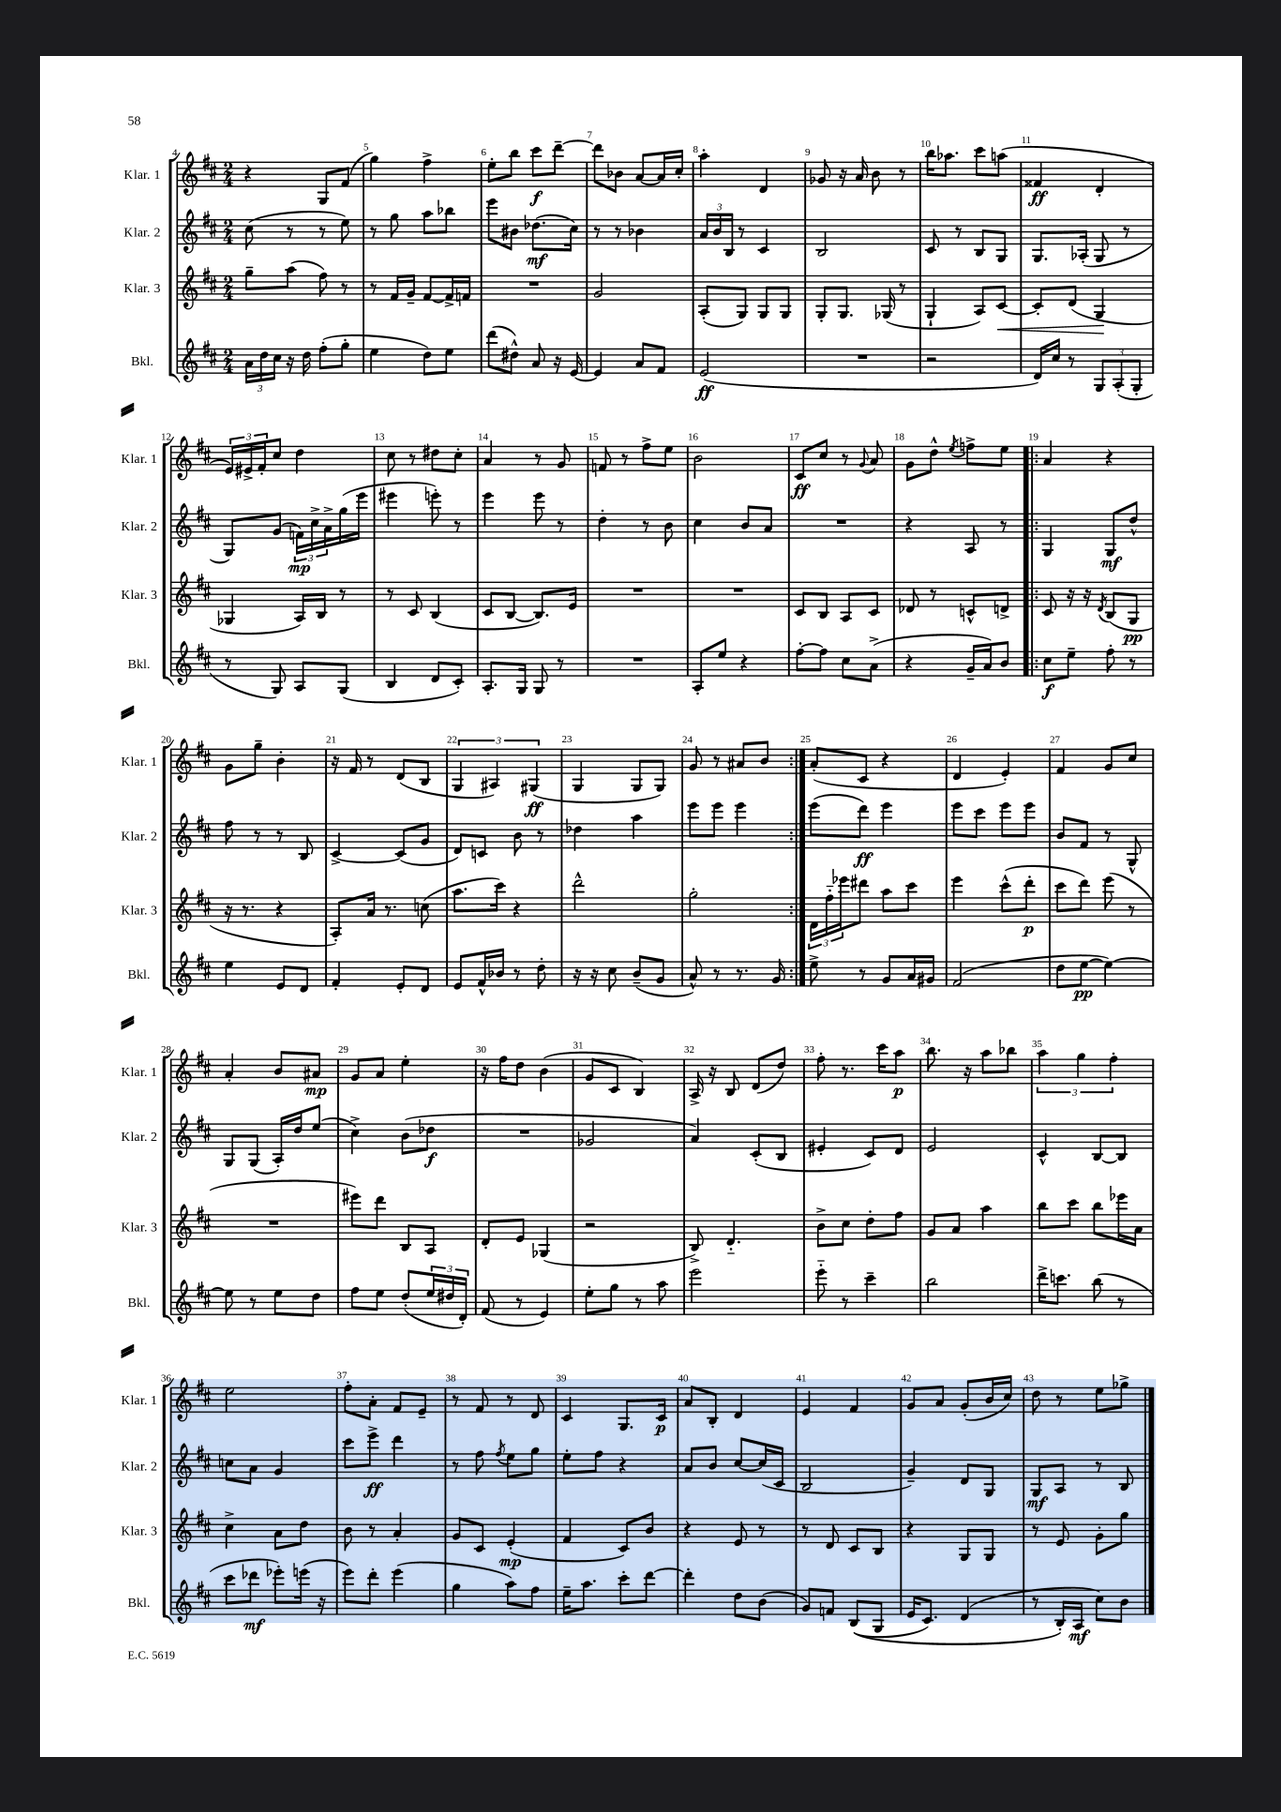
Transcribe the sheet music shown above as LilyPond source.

<<
\new StaffGroup <<
\new Staff = "s0" \with { instrumentName = "Klar. 1" shortInstrumentName = "Klar. 1" } {
    \clef treble \key d \major \numericTimeSignature \time 2/4
    r4 g8 fis'8( |
    g''4) fis''4-> |
    e''8-. b''8 cis'''8\f d'''8~-- |
    d'''8 bes'8 a'8~ a'16 cis''16-. |
    a''4-. d'4 |
    ges'8 r16 a'16 b'8 r8 |
    b''16 aes''8. cis'''8 a''8( |
    fisis'4\ff d'4-. |
    \tuplet 3/2 { e'16) eis'16-> fis'16-. } cis''8 d''4 |
    cis''8 r8 dis''8 cis''8-. |
    a'4 r8 g'8 |
    f'8 r8 fis''8-> e''8 |
    b'2 |
    cis'8\ff cis''8 r8 \appoggiatura { g'8 } a'8 |
    g'8 d''8-^ \acciaccatura { e''8 } f''8-> e''8 |
    \repeat volta 2 { a'4 r4 |
    g'8 g''8-- b'4-. |
    r16 fis'16 r8 d'8( b8 |
    \tuplet 3/2 { g4 ais4) gis4\ff( } |
    g4 g8 g8) |
    g'8 r8 ais'8 b'8 | }
    a'8-.( cis'8 r4 |
    d'4 e'4-.) |
    fis'4 g'8 cis''8 |
    a'4-. b'8 ais'8\mp |
    g'8 a'8 e''4-. |
    r16 fis''16 d''8 b'4( |
    g'8 cis'8 b4) |
    a16-> r16 b8 d'8( d''8) |
    fis''8-. r8. cis'''16 a''8\p |
    b''8. r16 a''8 bes''8 |
    \tuplet 3/2 { a''4 g''4 fis''4-. } |
    e''2 |
    fis''8-. a'8-. fis'8 e'8-- |
    r8 fis'8 r8 d'8 |
    cis'4 g8. cis'16\p |
    a'8 b8-. d'4 |
    e'4 fis'4 |
    g'8 a'8 g'8-.( b'16 cis''16) |
    d''8 r8 e''8 ges''8-> \bar "|." |
}
\new Staff = "s1" \with { instrumentName = "Klar. 2" shortInstrumentName = "Klar. 2" } {
    \clef treble \key d \major \numericTimeSignature \time 2/4
    cis''8( r8 r8 e''8) |
    r8 g''8 a''8 bes''8 |
    e'''8 bis'8 des''8.\mf( cis''16) |
    r8 r8 bes'4 |
    \tuplet 3/2 { a'16 b'16 b16 } r8 cis'4 |
    b2 |
    cis'8 r8 b8 g8 |
    g8. aes16-.( g8 r8 |
    g8) g'8( \tuplet 3/2 { f'16\mp) cis''16-> a'16-> } g''16( e'''16 |
    eis'''4 e'''8-.) r8 |
    e'''4 e'''8 r8 |
    d''4-. r8 b'8 |
    cis''4 b'8 a'8 |
    R2 |
    r4 a8 r8 |
    \repeat volta 2 { g4 g8\mf d''8-^ |
    fis''8 r8 r8 b8 |
    cis'4~-> cis'8( g'8 |
    d'8) c'8 b'8 r8 |
    des''4 a''4 |
    e'''8 e'''8 e'''4 | }
    e'''8( d'''8\ff) e'''4 |
    e'''8 cis'''8 e'''8 e'''8 |
    b'8 fis'8 r8 g8-^ |
    g8 g8( a16-.) d''16 e''8( |
    cis''4->) b'8( des''8\f |
    R2 |
    ges'2 |
    a'4) cis'8-.( b8 |
    eis'4-. cis'8) d'8 |
    e'2 |
    cis'4-^ b8~ b8 |
    c''8 a'8 g'4 |
    cis'''8 e'''8->\ff d'''4 |
    r8 fis''8 \acciaccatura { fis''8 } e''8 g''8 |
    e''8-. fis''8 r4 |
    a'8 b'8 cis''8~ cis''16( cis'16 |
    b2 |
    g'4--) d'8 g8 |
    g8\mf a8 r8 b8 \bar "|." |
}
\new Staff = "s2" \with { instrumentName = "Klar. 3" shortInstrumentName = "Klar. 3" } {
    \clef treble \key d \major \numericTimeSignature \time 2/4
    g''8-- a''8( fis''8) r8 |
    r8 fis'16 g'16-- fis'8~ fis'16-> f'16 |
    R2 |
    g'2 |
    a8-.( g8) g8 g8 |
    g8-. g8. ges16( r8 |
    g4-! a8) cis'8~\< |
    cis'8-. d'8( g4\! |
    ges4 a16) b16 r8 |
    r8 cis'8 b4( |
    cis'8 b8~ b8.) e'16 |
    R2 |
    R2 |
    cis'8 b8 a8 cis'8 |
    des'8 r8 c'8-^ d'8-> |
    \repeat volta 2 { cis'8 r16 r16 \acciaccatura { d'8 } b8( g8\pp |
    r16 r8. r4 |
    a8-.) a'16 r8. c''8( |
    a''8. cis'''16) r4 |
    d'''2-^ |
    g''2-. | }
    \tuplet 3/2 { d'16 fis''16-_ ees'''16 } dis'''8 a''8 cis'''8 |
    e'''4 cis'''8-^( d'''8-.\p |
    cis'''8 d'''8) e'''8( r8 |
    R2 |
    eis'''8) d'''8 b8 a8 |
    d'8-. e'8 ges4( |
    r2 |
    b8->) d'4.-_ |
    b'8-> cis''8 d''8-. fis''8 |
    g'8 a'8 a''4 |
    b''8 cis'''8 b''8 ees'''16 a'16 |
    cis''4-> a'8 d''8 |
    b'8 r8 a'4-. |
    g'8 cis'8 e'4-.\mp( |
    fis'4 cis'8) b'8 |
    r4 e'8 r8 |
    r8 d'8 cis'8 b8 |
    r4 g8 g8 |
    r8 e'8 g'8-. g''8 \bar "|." |
}
\new Staff = "s3" \with { instrumentName = "Bkl." shortInstrumentName = "Bkl." } {
    \clef treble \key d \major \numericTimeSignature \time 2/4
    \tuplet 3/2 { a'16 d''16 cis''16 } r16 d''16 fis''8-.( g''8-. |
    e''4 d''8) e''8 |
    d'''8( dis''8-^) a'8 r16 e'16~ |
    e'4 a'8 fis'8 |
    e'2\ff( |
    R2 |
    r2 |
    d'16) cis''16 r8 \tuplet 3/2 { g8 a8-.( g8-. } |
    r8 g8) a8 g8( |
    b4 d'8 cis'8-.) |
    a8.-. g16 g8 r8 |
    R2 |
    a8-. e''8 r4 |
    fis''8~-. fis''8 cis''8 a'8->( |
    r4 g'16-- a'16) b'8 |
    \repeat volta 2 { cis''8\f e''8-- fis''8-. r8 |
    e''4 e'8 d'8 |
    fis'4-. e'8-. d'8 |
    e'8 fis'16-^ bes'16 r8 d''8-. |
    r16 r16 cis''8 b'8--( g'8 |
    a'8-^) r8 r8. g'16 | }
    e''8-> r8 g'8 a'16 gis'16 |
    fis'2( |
    d''8 e''8~\pp e''4~) |
    e''8 r8 e''8 d''8 |
    fis''8 e''8 d''8-.( \tuplet 3/2 { e''16 dis''16 d'16-.) } |
    fis'8( r8 e'4) |
    e''8-. g''8 r8 a''8 |
    e'''2 |
    e'''8-_ r8 cis'''4-- |
    b''2 |
    d'''16-> c'''8. b''8( r8 |
    cis'''8 des'''8\mf ees'''8-.) e'''16( r16 |
    e'''8) d'''8-. e'''4( |
    g''4 a''8) fis''8 |
    e''16-- a''8. cis'''8-. d'''8~ |
    d'''4-. d''8 b'8( |
    g'8) f'8 b8(\( g8 |
    e'16 cis'8.) d'4( |
    r8 b16-.\) a16\mf cis''8) b'8 \bar "|." |
}
>>
>>
\layout { \context { \Score currentBarNumber = #4 \override BarNumber.break-visibility = ##(#f #t #t) barNumberVisibility = #all-bar-numbers-visible } }
